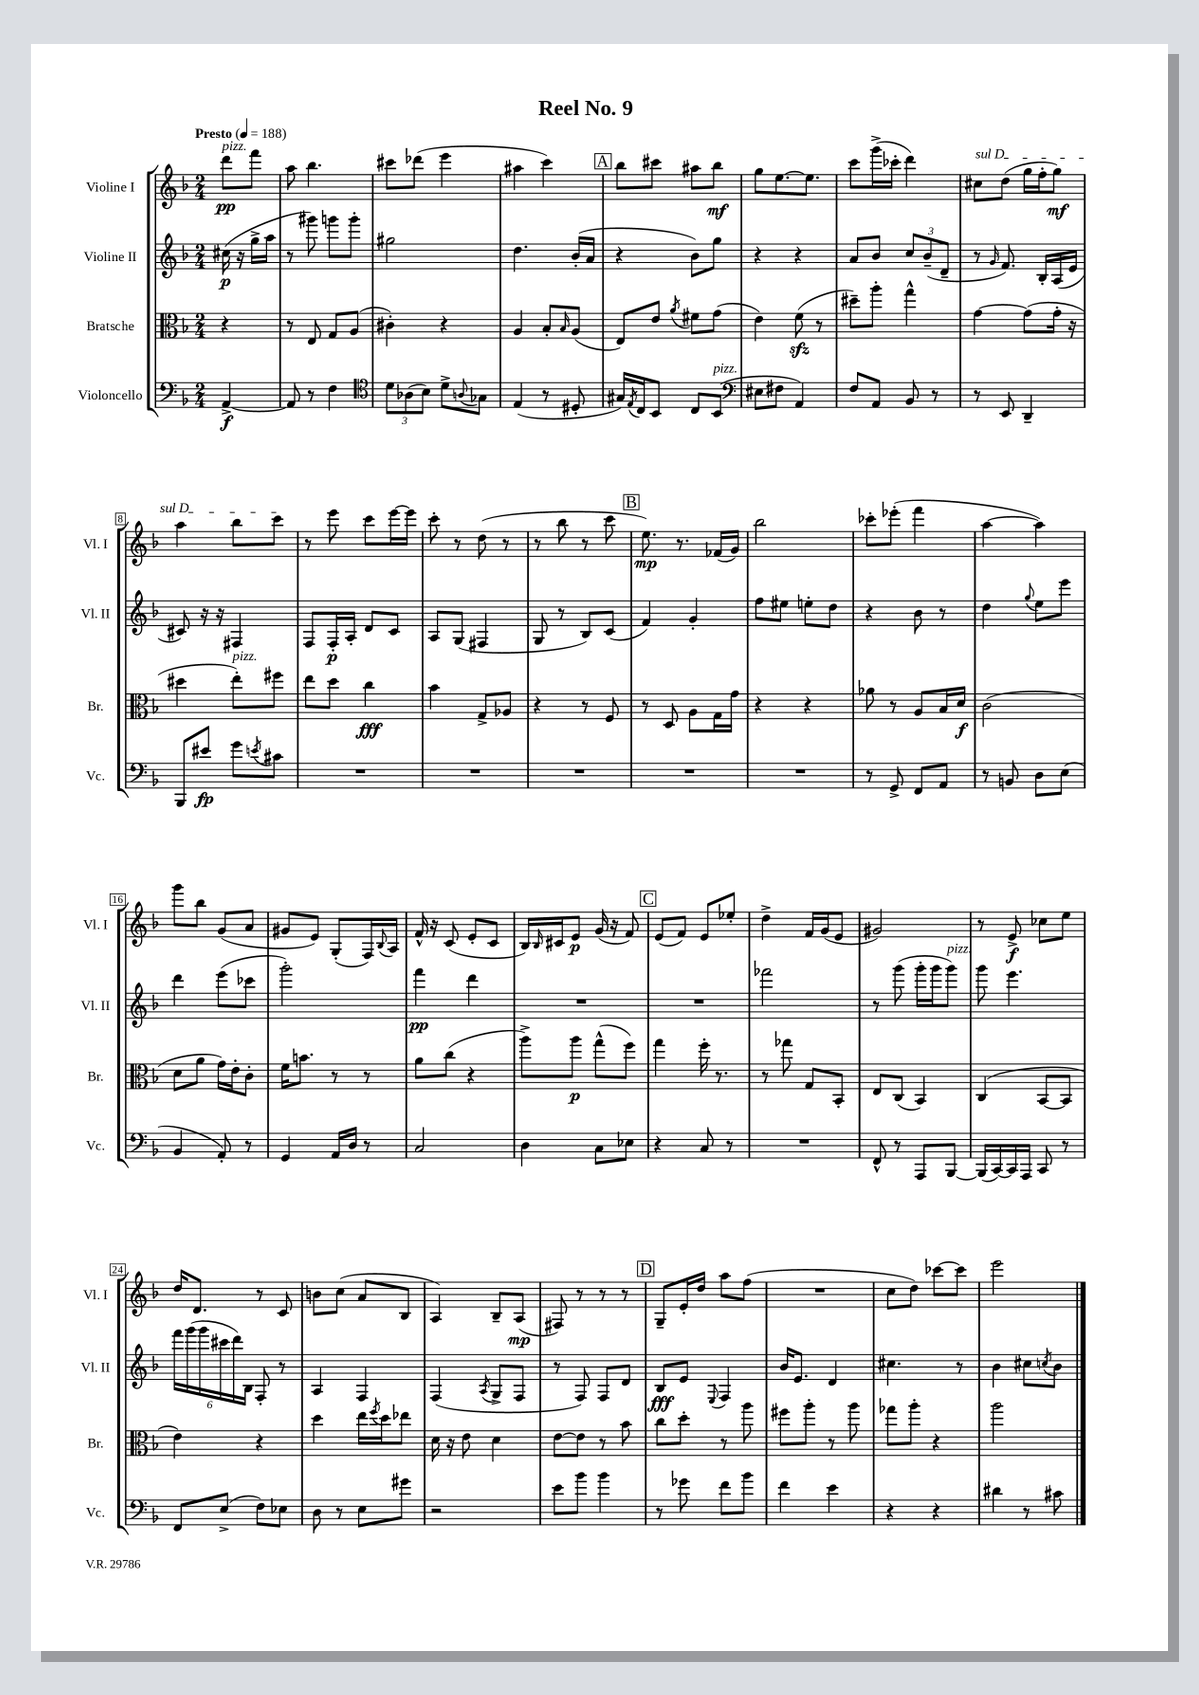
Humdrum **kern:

**kern	**dynam	**kern	**dynam	**kern	**dynam	**kern	**dynam
*part4	*part4	*part3	*part3	*part2	*part2	*part1	*part1
*staff4	*staff4	*staff3	*staff3	*staff2	*staff2	*staff1	*staff1
*I"Violoncello	*	*I"Bratsche	*	*I"Violine II	*	*I"Violine I	*
*I'Vc.	*	*I'Br.	*	*I'Vl. II	*	*I'Vl. I	*
*clefF4	*	*clefC3	*	*clefG2	*	*clefG2	*
*k[b-]	*	*k[b-]	*	*k[b-]	*	*k[b-]	*
*M2/4	*	*M2/4	*	*M2/4	*	*M2/4	*
*MM188	*	*MM188	*	*MM188	*	*MM188	*
=	=	=	=	=	=	=	=
!	!	!	!	!	!	!LO:TX:a:B:t=Presto	!
!	!	!	!	!	!	!LO:TX:a:i:t=pizz.	!
[4AA^/	f	4r	.	(16cc#X\	p	8ddd\L	pp
.	.	.	.	16r	.	.	.
.	.	.	.	16gg^\LL	.	8fff\J	.
.	.	.	.	16aa\JJ	.	.	.
=1	=1	=1	=1	=1	=1	=1	=1
8AA/]	.	8r	.	8r	.	8aa\	.
8r	.	8E/	.	8ggg#X\)	.	4.bb-\	.
4F\	.	8G/L	.	8gggn\L	.	.	.
.	.	(8A/J	.	8ggg'\J	.	.	.
=2	=2	=2	=2	=2	=2	=2	=2
*clefC4	*	*	*	*	*	*	*
12d\L	.	4c#X'\)	.	2gg#X\	.	8ccc#X\L	.
(12A-X\	.	.	.	.	.	.	.
.	.	.	.	.	.	(8ddd-X\J	.
12B-\J)	.	.	.	.	.	.	.
8d^\L	.	4r	.	.	.	4eee\	.
8qqAn/	.	.	.	.	.	.	.
8G-X\J	.	.	.	.	.	.	.
=3	=3	=3	=3	=3	=3	=3	=3
(4E/	.	4A/	.	4.dd\	.	4aa#X\	.
8r	.	8B-'/L	.	.	.	4ccc\)	.
.	.	16qqB-/	.	.	.	.	.
8D#X'/	.	(8A/J	.	(16b-'/LL	.	.	.
.	.	.	.	16a/JJ	.	.	.
!!LO:REH:place=s1:t=A
=4	=4	=4	=4	=4	=4	=4	=4
16G#X/LL)	.	8E/L)	.	4r	.	8bb-\L	.
8qE/	.	.	.	.	.	.	.
16C/J	.	.	.	.	.	.	.
8BB-/J	.	8e/J	.	.	.	8ccc#X\J	.
.	.	8qa/	.	.	.	.	.
8C/L	.	8f#X\L	.	8b-\L)	.	8aa#X\L	.
!LO:TX:a:i:t=pizz.	!	!	!	!	!	!	!
(8BB-/J	.	(8g\J	.	8gg\J	.	8bb-\J	mf
=5	=5	=5	=5	=5	=5	=5	=5
*clefF4	*	*	*	*	*	*	*
8E#X\L	.	4e\)	.	4r	.	8gg\L	.
8F#X\J	.	.	.	.	.	[8.ee\	.
4AA/)	.	(8fzz\	.	4r	.	.	.
.	.	.	.	.	.	8.ee\J]	.
.	.	8r	.	.	.	.	.
=6	=6	=6	=6	=6	=6	=6	=6
8F/L	.	8dd#X~\L)	.	8a/L	.	8ccc\L	.
8AA/J	.	8aa'\J	.	8b-/J	.	(16ggg^\L	.
.	.	.	.	.	.	16ccc-X'\JJ	.
8BB-/	.	4gg^^\	.	12cc/L	.	4ddd\)	.
.	.	.	.	(12b-~/	.	.	.
8r	.	.	.	.	.	.	.
.	.	.	.	12d~/J	.	.	.
=7	=7	=7	=7	=7	=7	=7	=7
!	!	!	!	!	!	!LO:TX:a:i:t=sul D	!
8r	.	[4g\	.	8r	.	8cc#X\L	.
.	.	.	.	16qqg/	.	.	.
8EE/	.	.	.	8.f/)	.	(8dd\J	.
4DD~/	.	(8g\L]	.	.	.	16gg\LL	.
.	.	.	.	16B-'/LL	.	16ff'\J	.
.	.	16g'\Jk	.	(16A/	.	8gg\J)	mf
.	.	16r	.	16e/JJ	.	.	.
!!LO:LB:g=z
=8	=8	=8	=8	=8	=8	=8	=8
8BBB-/L	.	4dd#X\	.	8c#X/)	.	4aa\	.
8e#X/J	fp	.	.	16r	.	.	.
.	.	.	.	16r	.	.	.
!	!	!LO:TX:a:i:t=pizz.	!	!	!	!	!
8g\L	.	8ee'\L)	.	4F#X/	.	8bb-\L	.
8qen/	.	.	.	.	.	.	.
8c#X\J	.	8ff#X\J	.	.	.	8ccc\J	.
=9	=9	=9	=9	=9	=9	=9	=9
2r	.	8ee\L	.	8F/L	.	8r	.
.	.	8dd\J	.	16F'/L	p	8eee\	.
.	.	.	.	16A'/JJ	.	.	.
.	.	4cc\	fff	8d/L	.	8ccc\L	.
.	.	.	.	8c/J	.	[16eee\L	.
.	.	.	.	.	.	16eee\JJ]	.
=10	=10	=10	=10	=10	=10	=10	=10
2r	.	4b-\	.	8A/L	.	8ccc'\	.
.	.	.	.	(8G/J	.	8r	.
.	.	8G^/L	.	4F#X/	.	(8dd\	.
.	.	8A-X/J	.	.	.	8r	.
=11	=11	=11	=11	=11	=11	=11	=11
2r	.	4r	.	8G/	.	8r	.
.	.	.	.	8r	.	8bb-\	.
.	.	8r	.	8B-/L)	.	8r	.
.	.	8F/	.	(8c/J	.	8ccc\	.
!!LO:REH:place=s1:t=B
=12	=12	=12	=12	=12	=12	=12	=12
2r	.	8r	.	4f/)	.	8.ee\)	mp
.	.	8D/	.	.	.	.	.
.	.	.	.	.	.	8.r	.
.	.	8A\L	.	4g'/	.	.	.
.	.	16G\L	.	.	.	(16f-X/LL	.
.	.	16g\JJ	.	.	.	16g/JJ)	.
=13	=13	=13	=13	=13	=13	=13	=13
2r	.	4r	.	8ff\L	.	2bb-\	.
.	.	.	.	8ee#X\J	.	.	.
.	.	4r	.	8een'\L	.	.	.
.	.	.	.	8dd\J	.	.	.
=14	=14	=14	=14	=14	=14	=14	=14
8r	.	8a-X\	.	4r	.	8ccc-X'\L	.
8GG^/	.	8r	.	.	.	(8eee-X'\J	.
8FF/L	.	8A/L	.	8b-\	.	4fff\	.
8AA/J	.	16B-/L	.	8r	.	.	.
.	.	16d/JJ	f	.	.	.	.
=15	=15	=15	=15	=15	=15	=15	=15
8r	.	(2c\	.	4dd\	.	[4aa\	.
8BBn/	.	.	.	.	.	.	.
.	.	.	.	8qqgg/	.	.	.
8D\L	.	.	.	8ee\L	.	4aa\])	.
(8E\J	.	.	.	8eee\J	.	.	.
!!LO:LB:g=z
=16	=16	=16	=16	=16	=16	=16	=16
4BB-/	.	8d\L	.	4ddd\	.	8ggg\L	.
.	.	8a\J	.	.	.	8bb-\J	.
8AA'/)	.	16g\LL)	.	(8eee\L	.	(8g/L	.
.	.	16e'\J	.	.	.	.	.
8r	.	8c'\J	.	8ccc-X\J	.	8a/J	.
=17	=17	=17	=17	=17	=17	=17	=17
4GG/	.	16f\KL	.	2ggg'\)	.	8g#X/L	.
.	.	8.bn\J	.	.	.	.	.
.	.	.	.	.	.	8e/J)	.
16AA/LL	.	8r	.	.	.	(8G'/L	.
16D/JJ	.	.	.	.	.	.	.
8r	.	8r	.	.	.	16F/L)	.
.	.	.	.	.	.	8qqB-/	.
.	.	.	.	.	.	16A/JJ	.
=18	=18	=18	=18	=18	=18	=18	=18
2C/	.	8a\L	.	4fff\	pp	16f^^/	.
.	.	.	.	.	.	16r	.
.	.	(8cc\J	.	.	.	(8c/	.
.	.	4r	.	4ddd\	.	8e'/L	.
.	.	.	.	.	.	8c/J	.
=19	=19	=19	=19	=19	=19	=19	=19
4D\	.	8aa^\L)	.	2r	.	16B-/LL)	.
.	.	.	.	.	.	16qqB-/	.
.	.	.	.	.	.	16c#X/J	.
.	.	8aa\J	p	.	.	8e/J	p
8C\L	.	(8gg^^\L	.	.	.	(16g/	.
.	.	.	.	.	.	16r	.
8E-X\J	.	8ff\J)	.	.	.	8f/)	.
!!LO:REH:place=s1:t=C
=20	=20	=20	=20	=20	=20	=20	=20
4r	.	4gg\	.	2r	.	(8e/L	.
.	.	.	.	.	.	8f/J)	.
8C/	.	16ff'\	.	.	.	8e/L	.
.	.	8.r	.	.	.	.	.
8r	.	.	.	.	.	8ee-X'/J	.
=21	=21	=21	=21	=21	=21	=21	=21
2r	.	8r	.	2fff-X\	.	4dd^\	.
.	.	8gg-X\	.	.	.	.	.
.	.	8G/L	.	.	.	16f/LL	.
.	.	.	.	.	.	(16g/J	.
.	.	8BB-'/J	.	.	.	8e/J	.
=22	=22	=22	=22	=22	=22	=22	=22
8FF^^/	.	8E/L	.	8r	.	2g#X/)	.
8r	.	(8C/J	.	(8ggg\	.	.	.
8AAA/L	.	4BB-/)	.	16ggg'\LL	.	.	.
.	.	.	.	16ggg\J	.	.	.
!	!	!	!	!LO:TX:a:i:t=pizz.	!	!	!
[8BBB-/J	.	.	.	8ggg\J)	.	.	.
=23	=23	=23	=23	=23	=23	=23	=23
(16BBB-/LL]	.	(4C/	.	8ggg\	.	8r	.
[16CC/)	.	.	.	.	.	.	.
16CC/]	.	.	.	4.eee\	.	8e^/	f
16AAA/JJ	.	.	.	.	.	.	.
8CC/	.	[8BB-/L	.	.	.	8cc-X\L	.
8r	.	8BB-/J]	.	.	.	8ee\J	.
!!LO:LB:g=z
=24	=24	=24	=24	=24	=24	=24	=24
8FF/L	.	4e\)	.	24fff\LL	.	16dd/KL	.
.	.	.	.	(24ggg\	.	.	.
.	.	.	.	.	.	8.d/J	.
.	.	.	.	24ggg\	.	.	.
(8E^/J	.	.	.	24ccc#X\	.	.	.
.	.	.	.	24ddd\)	.	.	.
.	.	.	.	24B-\JJ	.	.	.
8F\L)	.	4r	.	8F'/	.	8r	.
8E-X\J	.	.	.	8r	.	8c/	.
=25	=25	=25	=25	=25	=25	=25	=25
8D\	.	4dd\	.	4A/	.	8bn\L	.
8r	.	.	.	.	.	(8cc\J	.
8E\L	.	16ee\LL	.	4F/	.	8a/L	.
.	.	8qff/	.	.	.	.	.
.	.	16dd\J	.	.	.	.	.
8g#X\J	.	8ee-X\J	.	.	.	8B-/J	.
=26	=26	=26	=26	=26	=26	=26	=26
2r	.	16d\	.	(4F/	.	4A/)	.
.	.	16r	.	.	.	.	.
.	.	8e\	.	.	.	.	.
.	.	.	.	8qA/	.	.	.
.	.	4d\	.	8G^/L	.	8B-~/L	.
.	.	.	.	8F/J	.	(8A/J	mp
=27	=27	=27	=27	=27	=27	=27	=27
8e\L	.	[8e\L	.	8r	.	8F#X/)	.
8b-\J	.	8e\J]	.	8F/)	.	8r	.
4b-\	.	8r	.	8F/L	.	8r	.
.	.	8b-\	.	8d/J	.	8r	.
!!LO:REH:place=s1:t=D
=28	=28	=28	=28	=28	=28	=28	=28
8r	.	8cc\L	.	8B-/L	fff	8G~/L	.
8g-X\	.	8dd'\J	.	8e/J	.	16e'/L	.
.	.	.	.	.	.	16dd/JJ	.
.	.	.	.	8qqE/	.	.	.
8f\L	.	8r	.	4F/	.	8aa\L	.
8b-\J	.	8aa\	.	.	.	(8ff\J	.
=29	=29	=29	=29	=29	=29	=29	=29
4f\	.	8ff#X\L	.	16b-/KL	.	2r	.
.	.	.	.	8.e/J	.	.	.
.	.	8aa'\J	.	.	.	.	.
4e\	.	8r	.	4d/	.	.	.
.	.	8aa\	.	.	.	.	.
=30	=30	=30	=30	=30	=30	=30	=30
4r	.	8gg-X\L	.	4.cc#X\	.	8cc\L	.
.	.	8aa'\J	.	.	.	8dd\J)	.
4r	.	4r	.	.	.	[8ccc-X\L	.
.	.	.	.	8r	.	8ccc-\J]	.
=31	=31	=31	=31	=31	=31	=31	=31
4d#X\	.	2aa\	.	4b-\	.	2eee\	.
8r	.	.	.	8cc#X\L	.	.	.
.	.	.	.	8qccn/	.	.	.
8c#X\	.	.	.	8b-\J	.	.	.
==	==	==	==	==	==	==	==
*-	*-	*-	*-	*-	*-	*-	*-
